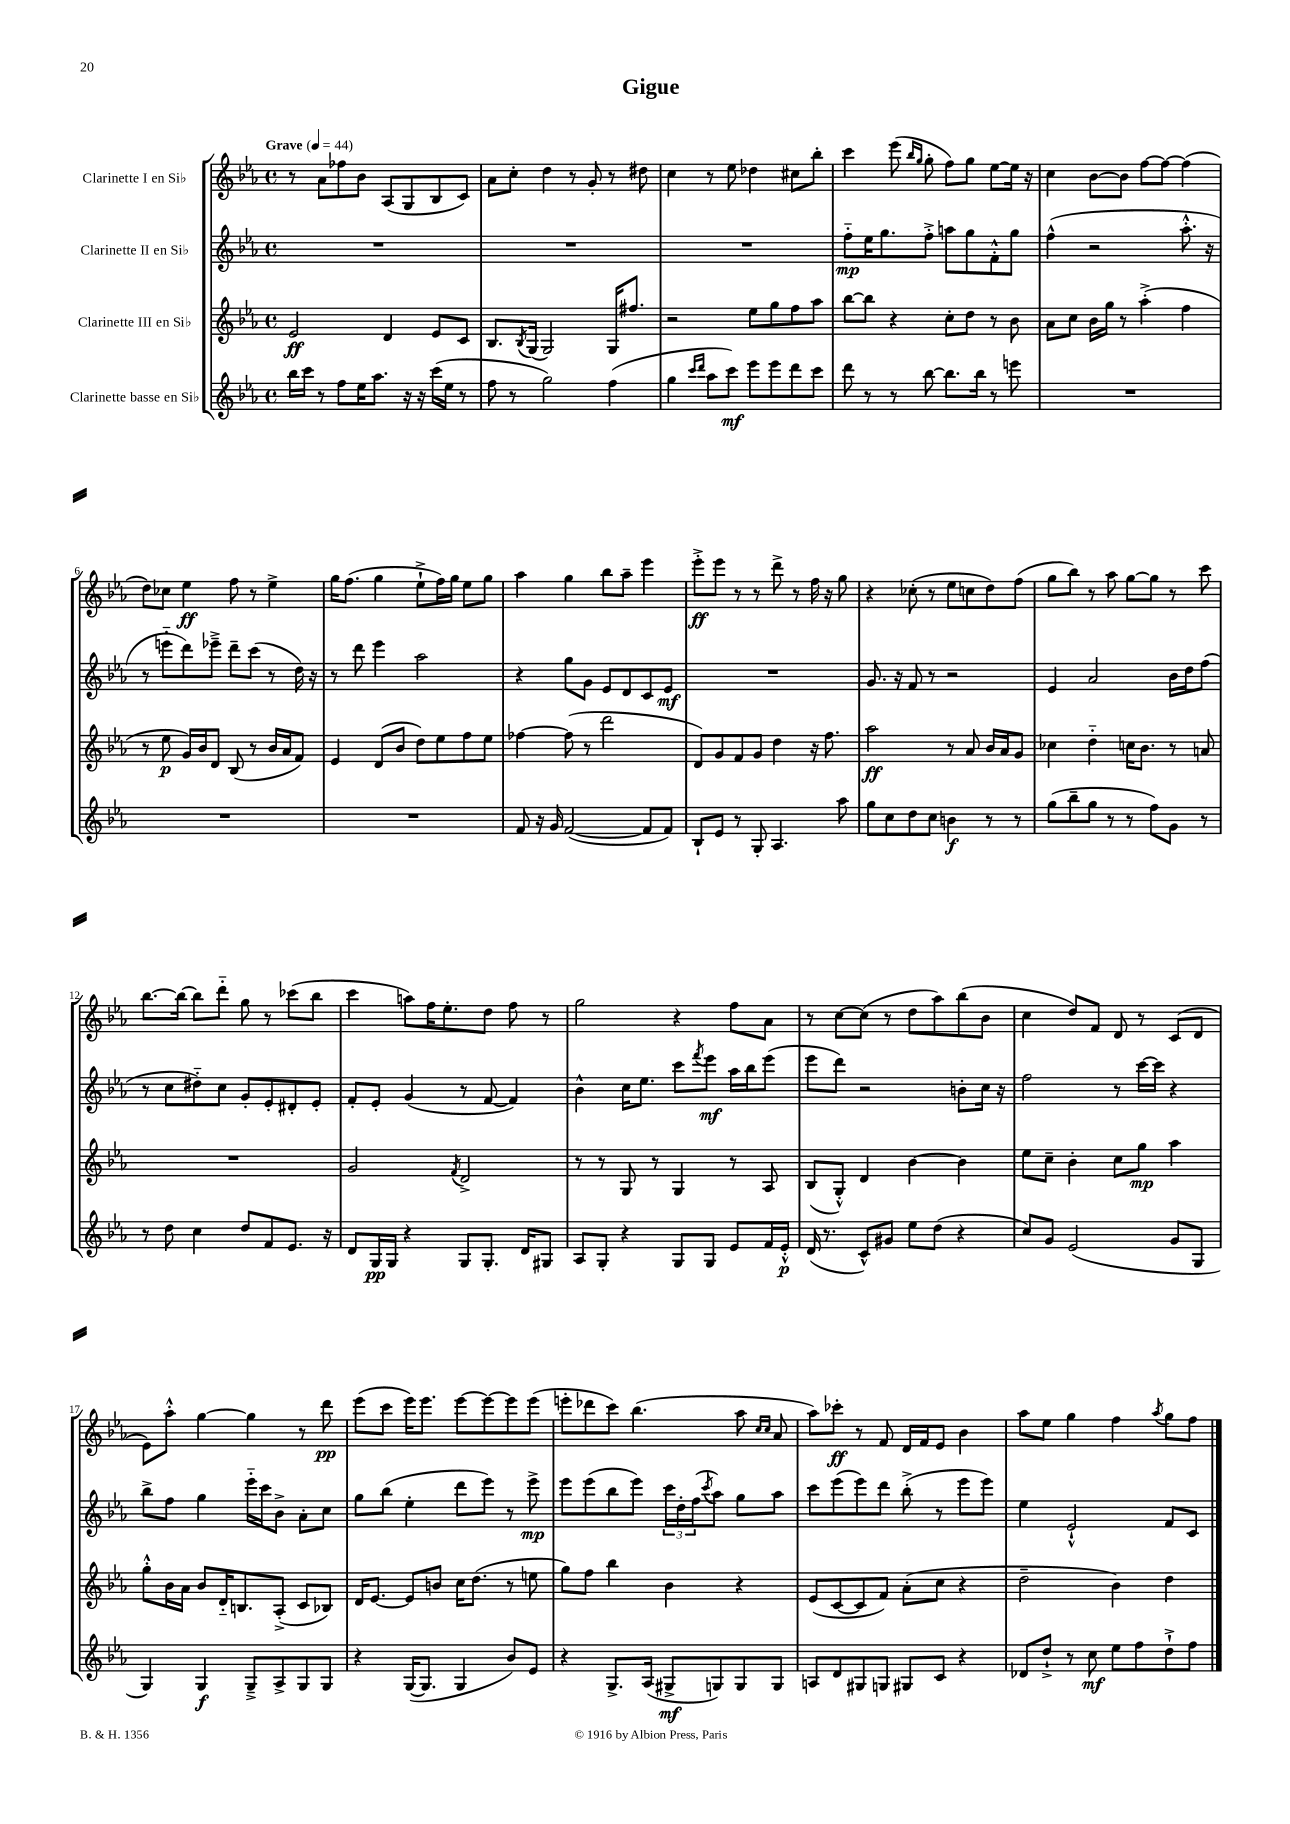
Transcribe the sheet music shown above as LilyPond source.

\header { title = "Gigue" }
<<
\new StaffGroup <<
\new Staff = "s0" \with { instrumentName = "Clarinette I en Sib" } {
    \clef treble \key ees \major \defaultTimeSignature \time 4/4 \tempo "Grave" 4 = 44
    r8 aes'8 fes''8 bes'8 aes8( g8 bes8 c'8) |
    aes'8 c''8-. d''4 r8 g'8-. r8 dis''8 |
    c''4 r8 ees''8 des''4 cis''8 bes''8-. |
    c'''4 ees'''8( \grace { bes''16 g''16 } g''8-. f''8) g''8 ees''8~ ees''16 r16 |
    c''4 bes'8~ bes'8 f''8~ f''8~ f''4( |
    d''8) ces''8 ees''4\ff f''8 r8 ees''4-> |
    g''16 f''8.( g''4 ees''8-!-> f''16) g''16 ees''8 g''8 |
    aes''4 g''4 bes''8 aes''8-- ees'''4 |
    ees'''8-.->\ff ees'''8 r8 r8 d'''8-> r8 f''16 r16 g''8 |
    r4 ces''8-.( r8 ees''8 c''8 d''8) f''8( |
    g''8 bes''8) r8 aes''8 g''8~ g''8 r8 c'''8 |
    bes''8.~ bes''16~ bes''8 d'''8-_ g''8 r8 ces'''8( bes''8 |
    c'''4 a''8) f''16 ees''8.-. d''8 f''8 r8 |
    g''2 r4 f''8 aes'8 |
    r8 c''8~ c''8( r8 d''8 aes''8) bes''8( bes'8 |
    c''4 d''8) f'8 d'8 r8 c'8( d'8 |
    ees'8) aes''8-.-^ g''4~ g''4 r8 d'''8\pp |
    ees'''8( c'''8 ees'''16) ees'''8. ees'''8~ ees'''8~ ees'''8 ees'''8( |
    e'''8-. des'''8 c'''8) bes''4.( aes''8 \grace { c''16 c''16 } aes'8 |
    aes''8) ces'''8-.\ff r8 f'8 d'16 f'16 ees'8 bes'4 |
    aes''8 ees''8 g''4 f''4 \acciaccatura { aes''8 } g''8 f''8 \bar "|." |
}
\new Staff = "s1" \with { instrumentName = "Clarinette II en Sib" } {
    \clef treble \key ees \major \defaultTimeSignature \time 4/4
    R1 |
    R1 |
    R1 |
    f''8-_\mp ees''16 g''8. f''8-.-> a''8 g''8 f'8-.-^ g''8 |
    f''4-^( r2 aes''8.-.-^ r16 |
    r8 e'''8-_ d'''8) ees'''8---> d'''8-- c'''8( r8 d''16) r16 |
    r8 d'''8 ees'''4 aes''2 |
    r4 g''8 g'8 ees'8 d'8 c'8 ees'8\mf |
    R1 |
    g'8. r16 f'8 r8 r2 |
    ees'4 aes'2 bes'16 d''16 f''8( |
    r8 c''8 dis''8-_) c''8 g'8-. ees'8-. dis'8-. ees'8-. |
    f'8-. ees'8-. g'4( r8 f'8~ f'4) |
    bes'4-^ c''16 ees''8. c'''8 \acciaccatura { f'''8 } ees'''8\mf aes''16 bes''16 ees'''8( |
    ees'''8 d'''8) r2 b'8-. c''16 r16 |
    f''2 r8 c'''16~ c'''16 r4 |
    bes''8-> f''8 g''4 ees'''16-_ c'''16 bes'8-> aes'8-. c''8 |
    g''8 bes''8( ees''4-. d'''8 ees'''8) r8 ees'''8->\mp |
    ees'''8 ees'''8( bes''8 ees'''8) \tuplet 3/2 { c'''16 d''16-. f''16( } \acciaccatura { c'''8 } aes''8) g''8 aes''8 |
    c'''8 ees'''8( ees'''8) d'''8 bes''8-.->( r8 ees'''8 ees'''8) |
    ees''4 ees'2-!-^ f'8 c'8 \bar "|." |
}
\new Staff = "s2" \with { instrumentName = "Clarinette III en Sib" } {
    \clef treble \key ees \major \defaultTimeSignature \time 4/4
    ees'2\ff d'4 ees'8 c'8 |
    bes8. \acciaccatura { bes8 } g16( g2) g16 fis''8. |
    r2 ees''8 g''8 f''8 aes''8 |
    bes''8~ bes''8 r4 c''8-. d''8 r8 bes'8 |
    aes'8 c''8 bes'16 g''16 r8 aes''4-.->( f''4 |
    r8 ees''8\p g'16) bes'16 d'8 bes8( r8 bes'16 aes'16 f'8) |
    ees'4 d'8( bes'8 d''8) ees''8 f''8 ees''8 |
    fes''4~ fes''8( r8 d'''2 |
    d'8) g'8 f'8 g'8 d''4 r16 f''8. |
    aes''2\ff r8 aes'8 bes'16 aes'16 g'8 |
    ces''4 d''4-_ c''16 bes'8. r8 a'8 |
    R1 |
    g'2 \acciaccatura { f'8 } d'2-> |
    r8 r8 g8 r8 g4 r8 aes8 |
    bes8( g8-.-^) d'4 bes'4~ bes'4 |
    ees''8 c''8-- bes'4-. c''8 g''8\mp aes''4 |
    g''8-.-^ bes'16 aes'16 bes'8 d'16-_ b8. aes8-.->( c'8 bes8) |
    d'16 ees'8.~ ees'8 b'8 c''16 d''8.( r8 e''8 |
    g''8) f''8 bes''4 bes'4 r4 |
    ees'8( c'8~ c'8 f'8) aes'8-.( c''8 r4 |
    d''2-- bes'4) d''4 \bar "|." |
}
\new Staff = "s3" \with { instrumentName = "Clarinette basse en Sib" } {
    \clef treble \key ees \major \defaultTimeSignature \time 4/4
    bes''16 c'''16 r8 f''8 ees''16 aes''8. r16 r16 c'''16( ees''16 r8 |
    f''8 r8 g''2) f''4( |
    g''4 \grace { c'''16 d'''16 } aes''8 c'''8\mf) ees'''8 ees'''8 d'''8 c'''8 |
    d'''8 r8 r8 bes''8~ bes''8. bes''16 r8 e'''8 |
    R1 |
    R1 |
    R1 |
    f'8 r16 g'16 f'2~( f'8 f'8) |
    bes8-! ees'8 r8 g8-. aes4. aes''8 |
    g''8 c''8 d''8 c''8 b'4\f r8 r8 |
    g''8( bes''8-- g''8 r8 r8 f''8) g'8 r8 |
    r8 d''8 c''4 d''8 f'8 ees'8. r16 |
    d'8 g16\pp g16 r4 g8 g8.-. d'16 gis8 |
    aes8 g8-. r4 g8 g8 ees'8 f'16 ees'16-.-^\p |
    d'16( r8. c'8-^) gis'8 ees''8 d''8( r4 |
    c''8) g'8 ees'2( g'8 g8 |
    g4) g4\f g8---> aes8-> g8 g8 |
    r4 g16~( g8. g4 bes'8) ees'8 |
    r4 g8.-> aes16( gis8->\mf g8) g8 g8 |
    a8 d'8 gis8 g8 gis8 c'8 r4 |
    des'8 d''8-!-> r8 c''8\mf ees''8 f''8 d''8-!-> f''8 \bar "|." |
}
>>
>>
